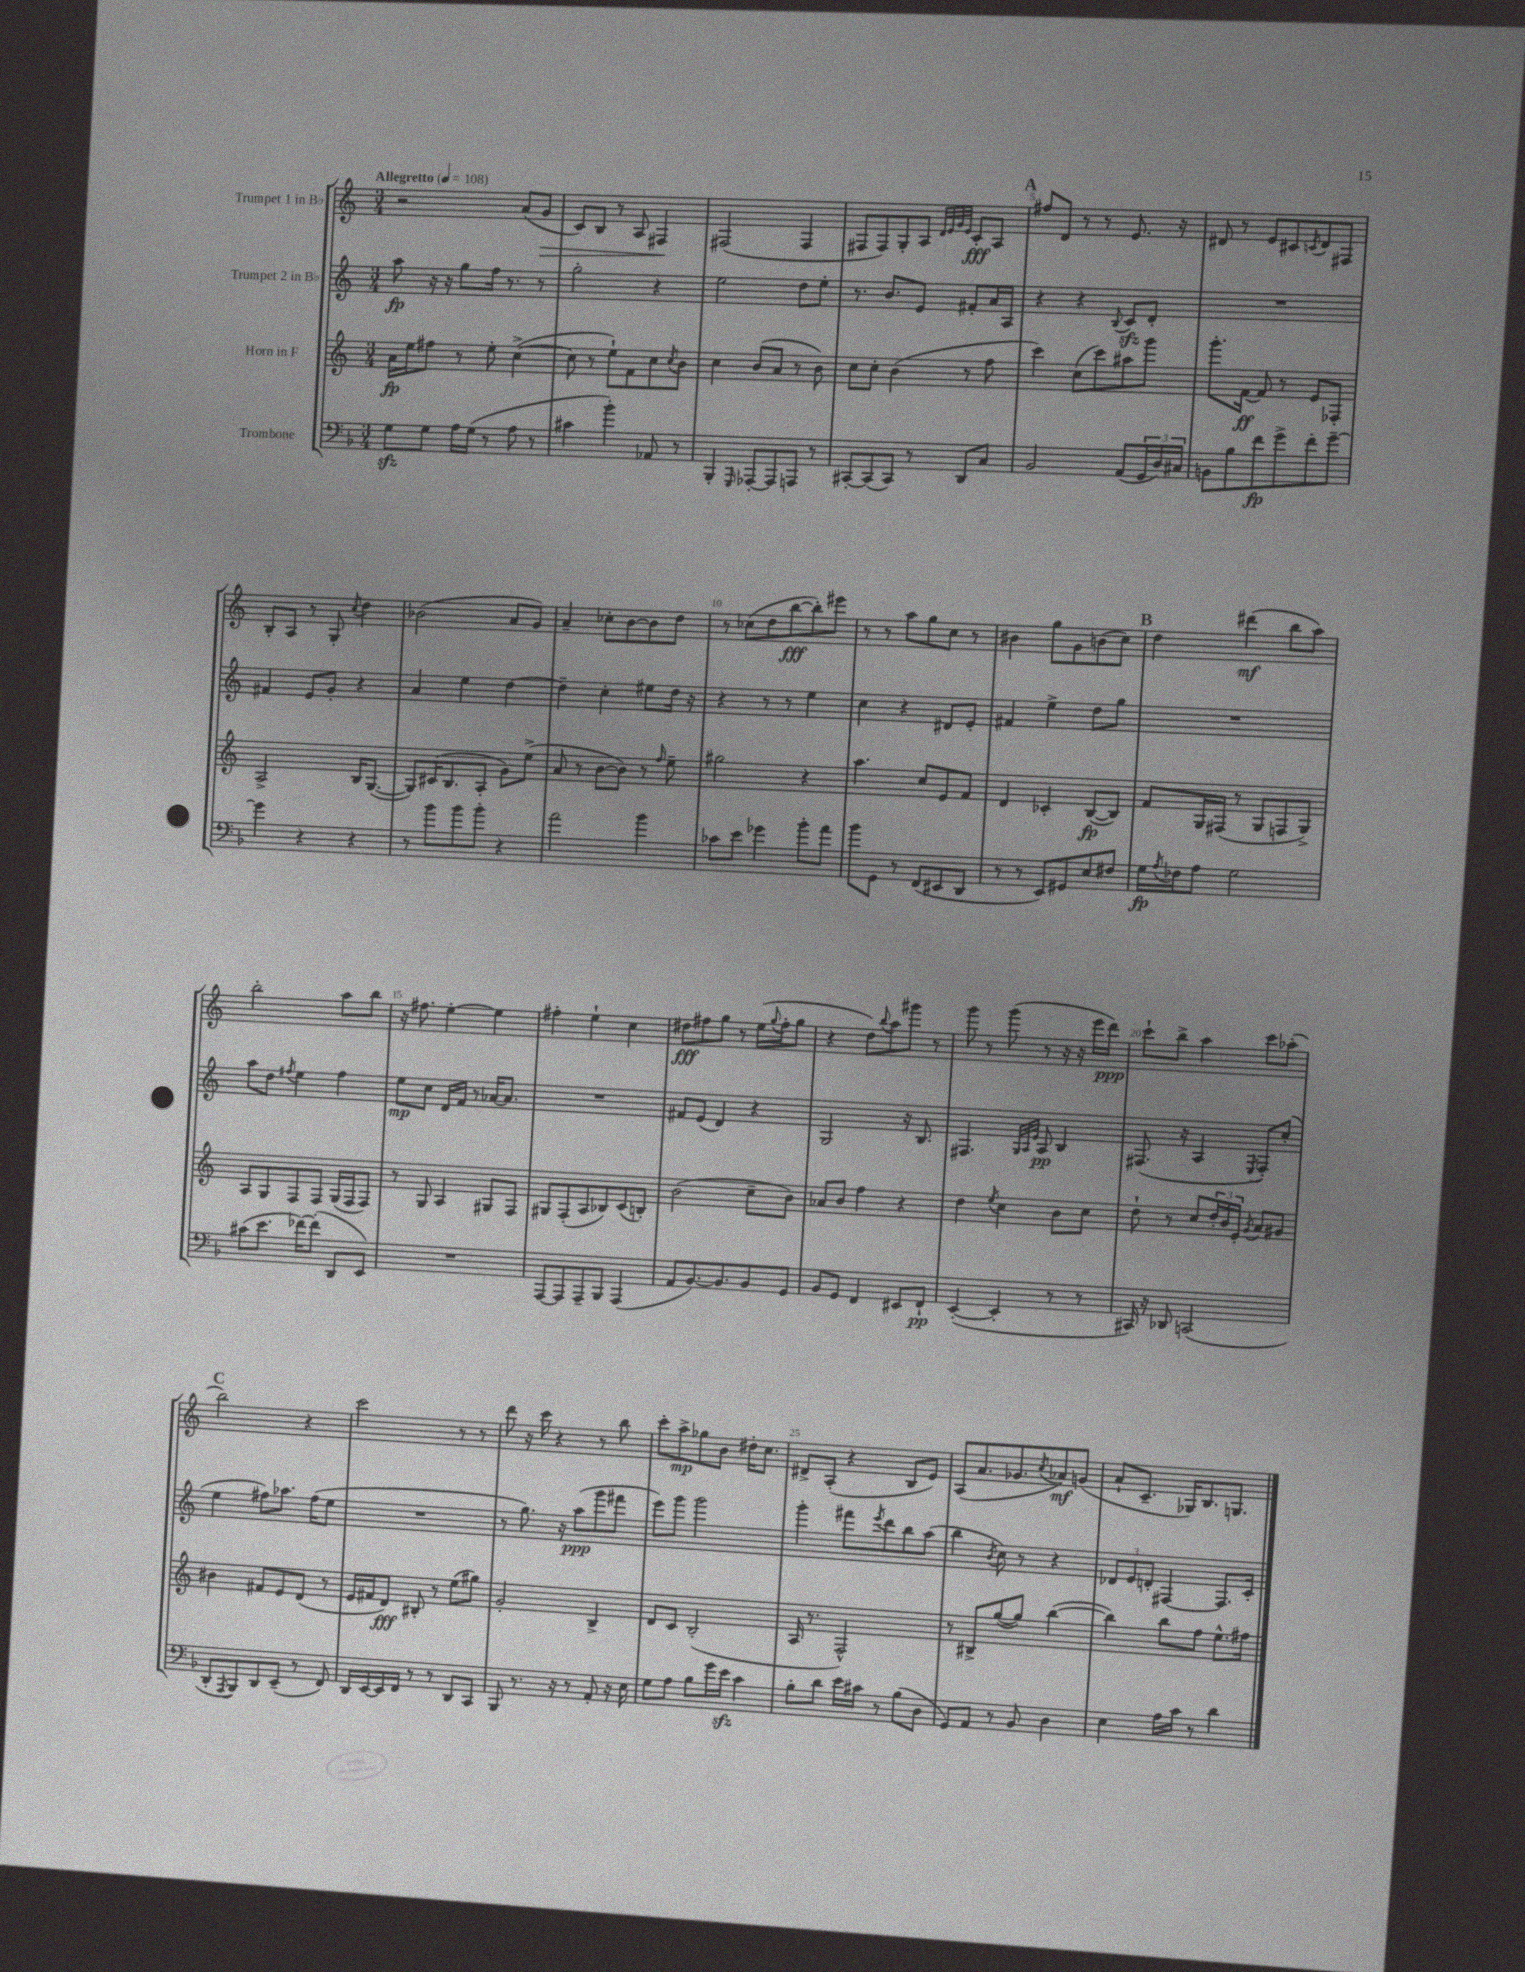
<<
\new StaffGroup <<
\new Staff = "s0" \with { instrumentName = "Trumpet 1 in Bb" } {
    \clef treble \key c \major \numericTimeSignature \time 3/4 \tempo "Allegretto" 4 = 108
    r2 a'8( g'8\> |
    c'8) b8 r8 a8 fis4\! |
    fis2( fis4 |
    fis8 fis8) g8-. a8 \grace { d'32 e'32 g'32 e'32 } c'8-.\fff a8 |
    \mark \markup { \bold "A" } fis''8 d'8 r8 r8 e'8. r16 |
    dis'8 r8 e'8 cis'8 \acciaccatura { c'8 } dis'8 fis8 |
    b8-. a8 r8 g8-. \acciaccatura { c''8 } d''4 |
    bes'2( a'8 g'8) |
    a'4-- ces''8-. b'8~ b'8 d''8 |
    r8 ces''8( d''8 b''8~\fff b''8-.) eis'''8 |
    r8 r8 a''8 g''8 c''8 r8 |
    bis'4 g''8 g'8 b'8( c''8) |
    \mark \markup { \bold "B" } d''4 dis'''4\mf( b''8 a''8) |
    b''2-. a''8 b''8 |
    r16 fis''8. e''4~-. e''4 |
    fis''4-. e''4-! c''4 |
    dis''8\fff fis''8 g''8 r8 e''16( \appoggiatura { g''8 } fis''16-. g''8 |
    r4 d''8) \appoggiatura { b''8 } a''8 gis'''8 r8 |
    g'''8 r8 g'''8( r8 r16 r16 e'''16 d'''16\ppp) |
    c'''8-! b''8-> a''4 c'''8 aes''8-.( |
    \mark \markup { \bold "C" } b''2) r4 |
    c'''2 r8 r8 |
    d'''8 r16 c'''16 r4 r8 b''8 |
    c'''8-. a''8->\mp ges''8 b'8 dis''16-. c''8. |
    dis'8-> a8-.( r4 b8 e'8) |
    a8( a'8. ges'8. \acciaccatura { c''8 } aes'8\mf) g'8( |
    a'8-! c'8.-- ges16) b8. g8. \bar "|." |
}
\new Staff = "s1" \with { instrumentName = "Trumpet 2 in Bb" } {
    \clef treble \key c \major \numericTimeSignature \time 3/4
    a''8\fp r16 r16 g''8 f''16 r8. r8 |
    g''2-. r4 |
    e''2 d''8 e''8-. |
    r8. b'8. e'8 fis'8-. a'16 a16 |
    \mark \markup { \bold "A" } r4 r4 \appoggiatura { b8 } c'8\sfz d'8-. |
    R2. |
    fis'4 e'8 g'8-. r4 |
    a'4 e''4 d''4~ |
    d''4-- c''4-. eis''8 d''16 r16 |
    r4 r8 r8 e''4 |
    c''4 r4 dis'8 e'8-. |
    fis'4 e''4-> d''8 g''8 |
    \mark \markup { \bold "B" } R2. |
    a''8 d''8 \acciaccatura { fis''8 } e''4 fis''4 |
    e''8\mp c''8 d'16 f'16 r8 aes'16~ aes'8. |
    R2. |
    fis'8 e'8( d'4) r4 |
    g2 r16 b8. |
    fis4. \grace { g32 a32 e'32 } a8\pp b4 |
    fis8.( r16 a4 \acciaccatura { e8 } fis8-.) c''8-.( |
    \mark \markup { \bold "C" } e''4 fis''8) aes''8. fis''16( e''8 |
    R2. |
    r8 g''8.) r16 a''8\ppp( g'''8 fis'''8 |
    e'''8) g'''8 g'''2 |
    g'''4-. fis'''8 \acciaccatura { e'''8 } d'''8 b''8 a''8( |
    b''4 \acciaccatura { b'8 } c''8) r8 r4 |
    \tuplet 3/2 { des'8 e'8 d'8-. } fis4~ fis8. c'16-. \bar "|." |
}
\new Staff = "s2" \with { instrumentName = "Horn in F" } {
    \clef treble \key c \major \numericTimeSignature \time 3/4
    a'16\fp e''16 fis''8 r8 e''8-. c''4~->( |
    c''8 r8 e''8-!) f'8 c''8 \acciaccatura { c''8 } b'8 |
    c''4 b'8( a'8 r8 b'8) |
    c''8 c''8-. b'4( r8 f''8 |
    \mark \markup { \bold "A" } c'''4) c''8( c'''8) ais''8 g'''8 |
    g'''8.-. f'16~\ff f'8 r8 e'8 fes8-. |
    a2-> b16 g8.~( |
    g8) cis'16( b8. a8-. g'8) e''8->( |
    a'8 r8 b'8~ b'8) r8 \grace { f''16 } e''8-- |
    gis''2 r4 |
    a''4. c''8 e'8 f'8 |
    d'4 ces'4-. b8~\fp( b8) |
    \mark \markup { \bold "B" } f'8 g16 fis16( r8 g8 f8 g8->) |
    a8 g8 f8 f8 g16( f16 f8) |
    r8 g8 a4 gis8 f8 |
    gis8 f8-.( a8 bes8) c'8( b8-.) |
    b'2( c''8-- b'8) |
    aes'8 b'8 f''4 r4 |
    d''4 \acciaccatura { e''8 } c''4 b'8 c''8 |
    d''8-! r8 c''8 \tuplet 3/2 { d''16-. b'16 e'16-. } \acciaccatura { g'8 } a'8 gis'8 |
    \mark \markup { \bold "C" } bis'4 fis'8 e'8 d'8( r8 |
    e'16 fis'16 d'8\fff) bis8-. r8 e''8( gis''8) |
    g'2-. b4-> |
    d'8 c'8 b2-.( |
    a16 r8. f2-^) |
    r8 bis8-> g''8~( g''8) b''4~( |
    b''4) b''8 f''8 e''8.-^ fis''16 \bar "|." |
}
\new Staff = "s3" \with { instrumentName = "Trombone" } {
    \clef bass \key f \major \numericTimeSignature \time 3/4
    g8\sfz g8 a16 g16( r8 a8 r8 |
    cis'4 bes'4-.) aes,8 r8 |
    bes,,4-. \grace { g,,16 } aes,,8~-. aes,,8 a,,8 r8 |
    cis,8~-. cis,8( cis,8) r8 d,8 c8 |
    \mark \markup { \bold "A" } bes,2 a,8( \tuplet 3/2 { g,16 d16) cis16 } |
    b,8 bes8 f'8\fp g'8-> f'8-. g'8~-- |
    g'4 r4 r4 |
    r8 bes'8 bes'8 bes'8-. r4 |
    a'2 bes'4 |
    ces'8 e'8 ges'4 bes'8-. a'8 |
    bes'8 g,8 r8 f,8( eis,8 d,8 |
    r8 r8 e,8) gis,8 e8 fis8 |
    \mark \markup { \bold "B" } g16\fp \acciaccatura { a8 } fes16 a8 g2 |
    cis'8( e'8. fes'16~) fes'8-.( d,8 e,8) |
    R2. |
    a,,8~ a,,8 a,,8-- bes,,8 a,,4( |
    a,8 bes,8.~) bes,8. bes,8 g,8 |
    bes,8 g,8 f,4 eis,8 f,8-!\pp |
    e,4~-.( e,4-. r8 r8 |
    cis,16) r16 des,8 c,2( |
    \mark \markup { \bold "C" } d,8-. \acciaccatura { a,,8 } bes,,8) d,8 e,8--( r8 f,8) |
    d,16 e,16~ e,16 f,16 r8 r8 d,8 c,8 |
    bes,,8 r8. r16 r8 a,8-. r16 e16 |
    g8 a8 bes8 g'16 e'16\sfz c'4 |
    bes8-. d'8 e'16 cis'16 r8 bes8( d8 |
    g,8) a,8 r8 bes,8 d4 |
    e4 a16 c'16 r8 d'4 \bar "|." |
}
>>
>>
\layout { \context { \Score \override BarNumber.break-visibility = ##(#f #t #t) barNumberVisibility = #(every-nth-bar-number-visible 5) } }
